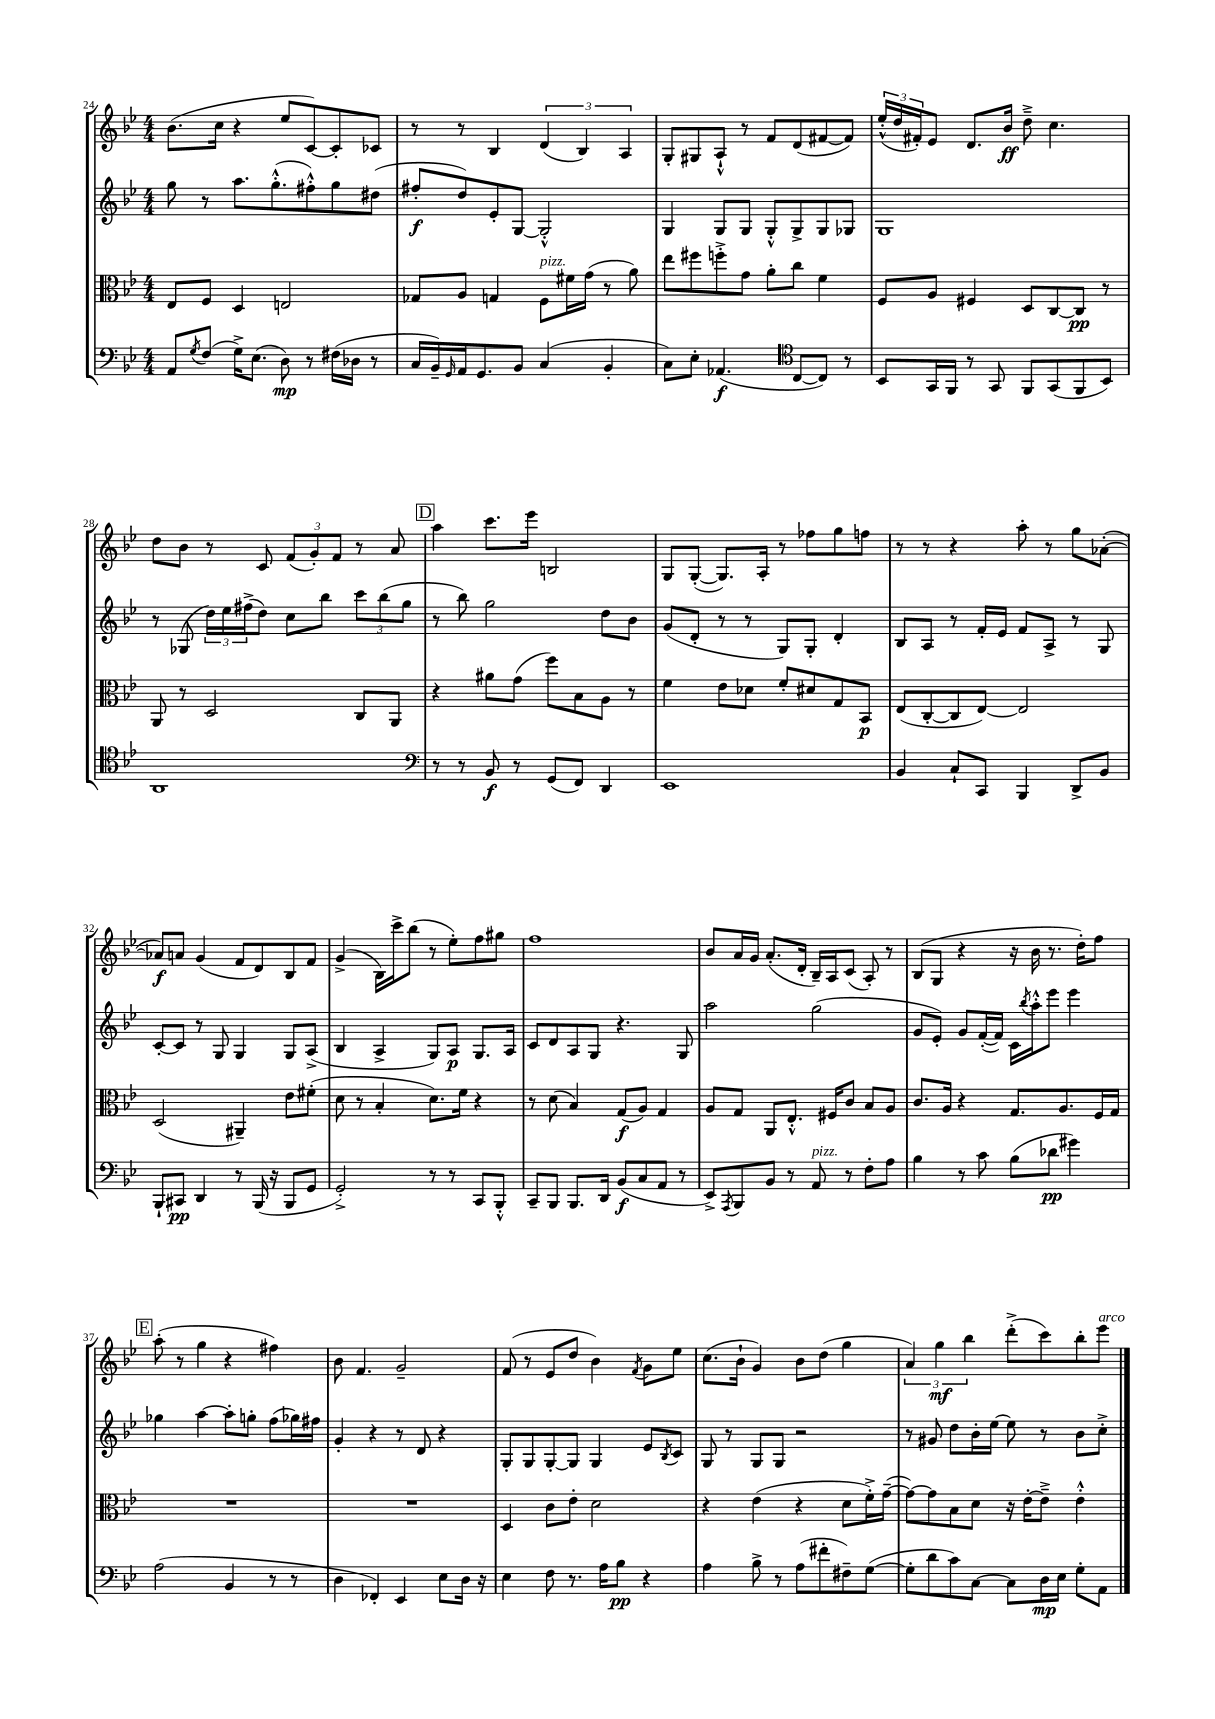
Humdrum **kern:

**kern	**dynam	**kern	**dynam	**kern	**dynam	**kern	**dynam
*part4	*part4	*part3	*part3	*part2	*part2	*part1	*part1
*staff4	*staff4	*staff3	*staff3	*staff2	*staff2	*staff1	*staff1
*clefF4	*	*clefC3	*	*clefG2	*	*clefG2	*
*k[b-e-]	*	*k[b-e-]	*	*k[b-e-]	*	*k[b-e-]	*
*M4/4	*	*M4/4	*	*M4/4	*	*M4/4	*
=24	=24	=24	=24	=24	=24	=24	=24
8AA/L	.	8E-/L	.	8gg\	.	(8.b-\L	.
8qG/	.	.	.	.	.	.	.
(8F/J	.	8F/J	.	8r	.	.	.
.	.	.	.	.	.	16cc\Jk	.
16G^\KL)	.	4D/	.	8.aa\L	.	4r	.
(8.E-\J	.	.	.	.	.	.	.
.	.	.	.	(8.gg'^^\	.	.	.
8D\)	mp	2En/	.	.	.	8ee-/L	.
8r	.	.	.	8ff#X'^^\)	.	[8c/)	.
(16F#X\LL	.	.	.	8gg\	.	8c'/]	.
16D-X\JJ	.	.	.	.	.	.	.
8r	.	.	.	(8dd#X\J	.	8c-X/J	.
=25	=25	=25	=25	=25	=25	=25	=25
16C/LL	.	8G-X/L	.	8ff#X'/L	f	8r	.
16BB-~/)	.	.	.	.	.	.	.
16qqGG/	.	.	.	.	.	.	.
16AA/J	.	8A/J	.	8dd/)	.	8r	.
8.GG/	.	.	.	.	.	.	.
.	.	4Gn/	.	8e-'/	.	4B-/	.
8BB-/J	.	.	.	[8G/J	.	.	.
!	!	!LO:TX:a:i:t=pizz.	!	!	!	!	!
(4C/	.	8F\L	.	2G'^^/]	.	(6d/	.
.	.	16f#X\L	.	.	.	.	.
.	.	.	.	.	.	6B-/)	.
.	.	(16g\JJ	.	.	.	.	.
4BB-'/	.	8r	.	.	.	.	.
.	.	.	.	.	.	6A/	.
.	.	8a\)	.	.	.	.	.
=26	=26	=26	=26	=26	=26	=26	=26
8C\L)	.	8ee-\L	.	4G/	.	8G'/L	.
8E-'\J	.	8ff#X\	.	.	.	8G#X/	.
(4.AA-X/	f	8ffn'^\	.	8G/L	.	8A`^^/J	.
.	.	8g\J	.	8G/J	.	8r	.
.	.	8a'\L	.	8G'^^/L	.	8f/L	.
*clefC4	*	*	*	*	*	*	*
[8C/L	.	8cc\J	.	8G^/	.	(8d/	.
8C/J])	.	4f\	.	8G/	.	[8f#X/	.
8r	.	.	.	8G-X/J	.	8f#/J])	.
=27	=27	=27	=27	=27	=27	=27	=27
8BB-/L	.	8F/L	.	1G	.	(24ee-'^^/LL	.
.	.	.	.	.	.	24dd/	.
.	.	.	.	.	.	24f#X'/J)	.
16GG/L	.	8A/J	.	.	.	8e-/J	.
16FF/JJ	.	.	.	.	.	.	.
8r	.	4F#X/	.	.	.	8.d/L	.
8GG/	.	.	.	.	.	.	.
.	.	.	.	.	.	16b-/Jk	ff
8FF/L	.	8D/L	.	.	.	8dd~^\	.
(8GG/	.	[8C/	.	.	.	4.cc\	.
8FF/	.	8C/J]	pp	.	.	.	.
8BB-/J)	.	8r	.	.	.	.	.
!!LO:LB:g=z
=28	=28	=28	=28	=28	=28	=28	=28
1AA	.	8AA/	.	8r	.	8dd\L	.
.	.	8r	.	(8G-X/	.	8b-\J	.
.	.	2D/	.	24dd\LL)	.	8r	.
.	.	.	.	24ee-\	.	.	.
.	.	.	.	(24ff#X^\J	.	.	.
.	.	.	.	8dd\J)	.	8c/	.
.	.	.	.	8cc\L	.	(12f/L	.
.	.	.	.	.	.	12g'/)	.
.	.	.	.	8bb-\J	.	.	.
.	.	.	.	.	.	12f/J	.
.	.	8C/L	.	12ccc\L	.	8r	.
.	.	.	.	(12bb-\	.	.	.
.	.	8AA/J	.	.	.	8a/	.
.	.	.	.	12gg\J	.	.	.
!!LO:REH:place=s1:t=D
=29	=29	=29	=29	=29	=29	=29	=29
*clefF4	*	*	*	*	*	*	*
8r	.	4r	.	8r	.	4aa\	.
8r	.	.	.	8bb-\)	.	.	.
8BB-/	f	8a#X\L	.	2gg\	.	8.ccc\L	.
8r	.	(8g\J	.	.	.	.	.
.	.	.	.	.	.	16eee-\Jk	.
(8GG/L	.	8ff\L)	.	.	.	2Bn/	.
8FF/J)	.	8B-\	.	.	.	.	.
4DD/	.	8A\J	.	8dd\L	.	.	.
.	.	8r	.	8b-\J	.	.	.
=30	=30	=30	=30	=30	=30	=30	=30
1EE-	.	4f\	.	(8g/L	.	8G/L	.
.	.	.	.	8d'/J	.	([8G'/J	.
.	.	8e-\L	.	8r	.	8.G/L])	.
.	.	8d-X\J	.	8r	.	.	.
.	.	.	.	.	.	16A'/Jk	.
.	.	8f'/L	.	8G/L)	.	8r	.
.	.	8d#X/	.	8G'/J	.	8ff-X\L	.
.	.	8G/	.	4d'/	.	8gg\	.
.	.	8BB-/J	p	.	.	8ffn\J	.
=31	=31	=31	=31	=31	=31	=31	=31
4BB-/	.	(8E-/L	.	8B-/L	.	8r	.
.	.	[8C'/	.	8A/J	.	8r	.
8C`/L	.	8C/]	.	8r	.	4r	.
8CC/J	.	[8E-/J)	.	16f'/LL	.	.	.
.	.	.	.	16e-/JJ	.	.	.
4BBB-/	.	2E-/]	.	8f/L	.	8aa'\	.
.	.	.	.	8A^/J	.	8r	.
8DD^/L	.	.	.	8r	.	8gg\L	.
8BB-/J	.	.	.	8G/	.	([8a-X'\J	.
!!LO:LB:g=z
=32	=32	=32	=32	=32	=32	=32	=32
8BBB-`/L	.	(2D/	.	[8c'/L	.	8a-X/L])	f
8CC#X/J	pp	.	.	8c/J]	.	8an/J	.
4DD/	.	.	.	8r	.	(4g/	.
.	.	.	.	8G/	.	.	.
8r	.	4AA#X~/)	.	4G/	.	8f/L	.
(16BBB-/	.	.	.	.	.	8d/)	.
16r	.	.	.	.	.	.	.
8BBB-/L	.	8e-\L	.	8G/L	.	8B-/	.
8GG/J	.	(8f#X'\J	.	(8A^/J	.	8f/J	.
=33	=33	=33	=33	=33	=33	=33	=33
2GG'^/)	.	8d\	.	4B-/	.	(4g^/	.
.	.	8r	.	.	.	.	.
.	.	4B-'/	.	4A^/	.	16B-\LL)	.
.	.	.	.	.	.	16ccc^\J	.
.	.	.	.	.	.	(8bb-\J	.
8r	.	8.d\L)	.	8G/L)	.	8r	.
8r	.	.	.	8A/J	p	8ee-'\L)	.
.	.	16f\Jk	.	.	.	.	.
8CC/L	.	4r	.	8.G/L	.	8ff\	.
8BBB-'^^/J	.	.	.	.	.	8gg#X\J	.
.	.	.	.	16A/Jk	.	.	.
=34	=34	=34	=34	=34	=34	=34	=34
8CC~/L	.	8r	.	8c/L	.	1ff	.
8BBB-/J	.	(8d\	.	8d/	.	.	.
8.BBB-/L	.	4B-/)	.	8A/	.	.	.
.	.	.	.	8G/J	.	.	.
16DD/Jk	.	.	.	.	.	.	.
(8BB-/L	f	(8G/L	f	4.r	.	.	.
8C/	.	8A/J)	.	.	.	.	.
8AA/J	.	4G/	.	.	.	.	.
8r	.	.	.	8G/	.	.	.
=35	=35	=35	=35	=35	=35	=35	=35
8EE-^/L)	.	8A/L	.	2aa\	.	8b-/L	.
8qAAA/	.	.	.	.	.	.	.
8BBB-/	.	8G/J	.	.	.	16a/L	.
.	.	.	.	.	.	16g/JJ	.
8BB-/J	.	8AA/L	.	.	.	(8.a'/L	.
8r	.	8.E-'^^/J	.	.	.	.	.
.	.	.	.	.	.	16d'/Jk	.
!LO:TX:a:i:t=pizz.	!	!	!	!	!	!	!
8AA/	.	.	.	(2gg\	.	16B-~/LL)	.
.	.	16F#X/KL	.	.	.	16A/J	.
8r	.	8c/J	.	.	.	(8c/J	.
8F'\L	.	8B-/L	.	.	.	8A'/)	.
8A\J	.	8A/J	.	.	.	8r	.
=36	=36	=36	=36	=36	=36	=36	=36
4B-\	.	8.c/L	.	8g/L	.	(8B-/L	.
.	.	.	.	8e-'/J)	.	8G/J	.
.	.	16A/Jk	.	.	.	.	.
8r	.	4r	.	8g/L	.	4r	.
8c\	.	.	.	([16f'/L	.	.	.
.	.	.	.	16f/JJ])	.	.	.
(8B-\L	.	8.G/L	.	16c\LL	.	16r	.
.	.	.	.	8qbb-/	.	.	.
.	.	.	.	16aa'^^\J	.	16b-\	.
8d-X\J	pp	.	.	8eee-\J	.	8.r	.
.	.	8.A/	.	.	.	.	.
4g#X\)	.	.	.	4eee-\	.	.	.
.	.	.	.	.	.	16dd'\KL)	.
.	.	16F/L	.	.	.	8ff\J	.
.	.	16G/JJ	.	.	.	.	.
!!LO:LB:g=z
!!LO:REH:place=s1:t=E
=37	=37	=37	=37	=37	=37	=37	=37
(2A\	.	1r	.	4gg-X\	.	(8aa'\	.
.	.	.	.	.	.	8r	.
.	.	.	.	[4aa\	.	4gg\	.
4BB-/	.	.	.	8aa'\L]	.	4r	.
.	.	.	.	8ggn'\J	.	.	.
8r	.	.	.	(8ff\L	.	4ff#X\)	.
8r	.	.	.	16gg-X\L)	.	.	.
.	.	.	.	16ff#X\JJ	.	.	.
=38	=38	=38	=38	=38	=38	=38	=38
4D\	.	1r	.	4g'/	.	8b-\	.
.	.	.	.	.	.	4.f/	.
4FF-X'/)	.	.	.	4r	.	.	.
4EE-/	.	.	.	8r	.	2g~/	.
.	.	.	.	8d/	.	.	.
8E-\L	.	.	.	4r	.	.	.
16D\Jk	.	.	.	.	.	.	.
16r	.	.	.	.	.	.	.
=39	=39	=39	=39	=39	=39	=39	=39
4E-\	.	4D/	.	8G'/L	.	(8f/	.
.	.	.	.	8G/	.	8r	.
8F\	.	8c\L	.	[8G'/	.	8e-/L	.
8.r	.	8e-'\J	.	8G/J]	.	8dd/J	.
.	.	2d\	.	4G/	.	4b-\)	.
16A\KL	.	.	.	.	.	.	.
8B-\J	pp	.	.	.	.	.	.
.	.	.	.	.	.	8qf/	.
4r	.	.	.	8e-/L	.	8g\L	.
.	.	.	.	8qB-/	.	.	.
.	.	.	.	8c/J	.	8ee-\J	.
=40	=40	=40	=40	=40	=40	=40	=40
4A\	.	4r	.	8G/	.	(8.cc\L	.
.	.	.	.	8r	.	.	.
.	.	.	.	.	.	16b-`\Jk	.
8B-^\	.	(4e-\	.	8G/L	.	4g/)	.
8r	.	.	.	8G/J	.	.	.
(8A\L	.	4r	.	2r	.	8b-\L	.
8f#X'\	.	.	.	.	.	(8dd\J	.
8F#X~\)	.	8d\L	.	.	.	4gg\	.
([8G\J	.	16f'^\L)	.	.	.	.	.
.	.	([16g~\JJ	.	.	.	.	.
=41	=41	=41	=41	=41	=41	=41	=41
8G'\L]	.	8g\L_)	.	8r	.	6a/)	.
8d\	.	8g\]	.	8g#X/	.	.	.
.	.	.	.	.	.	6gg\	mf
8c\)	.	8B-\	.	8dd\L	.	.	.
.	.	.	.	.	.	6bb-\	.
[8C\J	.	8d\J	.	16b-'\L	.	.	.
.	.	.	.	[16ee-\JJ	.	.	.
8C\L]	.	16r	.	8ee-\]	.	(8ddd'^\L	.
.	.	[16e-'\KL	.	.	.	.	.
16D\L	mp	8e-~^\J]	.	8r	.	8ccc\)	.
16E-\JJ	.	.	.	.	.	.	.
8G'\L	.	4e-'^^\	.	8b-\L	.	8bb-'\	.
!	!	!	!	!	!	!LO:TX:a:i:t=arco	!
8AA\J	.	.	.	8cc'^\J	.	8eee-\J	.
==	==	==	==	==	==	==	==
*-	*-	*-	*-	*-	*-	*-	*-
